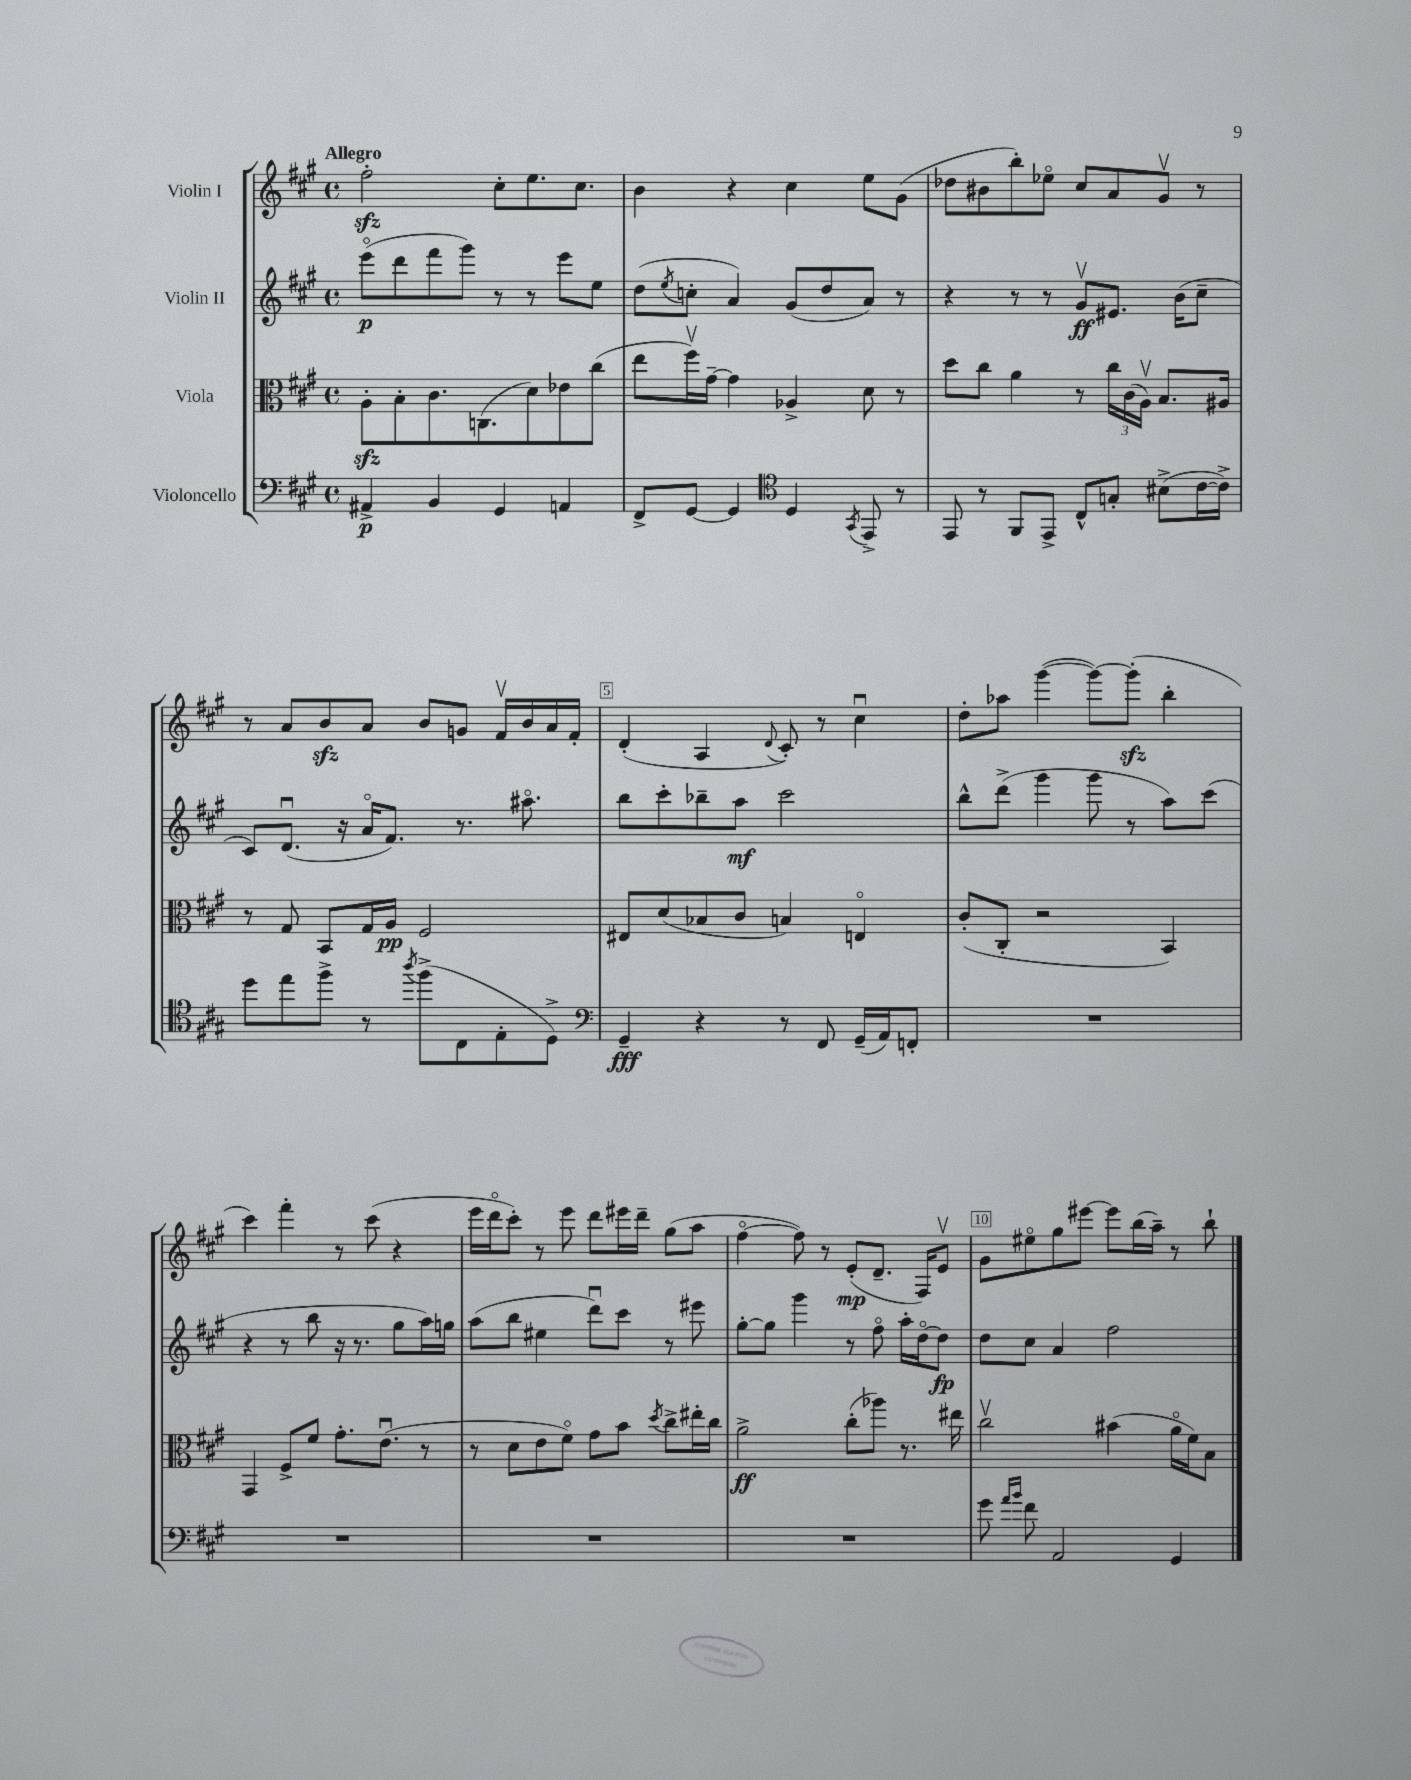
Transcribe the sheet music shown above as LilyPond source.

<<
\new StaffGroup <<
\new Staff = "s0" \with { instrumentName = "Violin I" } {
    \clef treble \key a \major \defaultTimeSignature \time 4/4 \tempo "Allegro"
    fis''2-.\sfz cis''8-. e''8. cis''8. |
    b'4 r4 cis''4 e''8 gis'8( |
    des''8 bis'8 b''8-.) ees''8\flageolet cis''8 a'8 gis'8\upbow r8 |
    r8 a'8 b'8\sfz a'8 b'8 g'8 fis'16\upbow b'16 a'16 fis'16-. |
    d'4-.( a4 \appoggiatura { d'8 } cis'8-.) r8 cis''4\downbow |
    d''8-. aes''8 gis'''4~( gis'''8~) gis'''8-.\sfz( b''4-. |
    cis'''4) fis'''4-. r8 cis'''8( r4 |
    e'''16 d'''16\flageolet cis'''8-.) r8 e'''8 d'''8 eis'''16 d'''16-- gis''8( a''8 |
    fis''4~\flageolet fis''8) r8 e'8-.\mp( d'8.-- fis16) e'8\upbow |
    gis'8 eis''8\flageolet gis''8 eis'''8~ eis'''8 b''16( a''16--) r8 b''8-! \bar "|." |
}
\new Staff = "s1" \with { instrumentName = "Violin II" } {
    \clef treble \key a \major \defaultTimeSignature \time 4/4
    e'''8\flageolet\p( d'''8 fis'''8 gis'''8) r8 r8 e'''8 e''8 |
    d''8( \acciaccatura { e''8 } c''8-. a'4) gis'8( d''8 a'8) r8 |
    r4 r8 r8 gis'8\upbow\ff eis'8. b'16( cis''8-- |
    cis'8) d'8.\downbow( r16 a'16\flageolet fis'8.) r8. ais''8.\flageolet |
    b''8 cis'''8-. bes''8-- a''8\mf cis'''2 |
    b''8-^ d'''8->( gis'''4 gis'''8 r8 a''8) cis'''8( |
    r4 r8 b''8 r16 r8. gis''8 a''16) g''16 |
    a''8( b''8 eis''4 d'''8\downbow) cis'''8 r8 eis'''8 |
    gis''8~-. gis''8 gis'''4 r8 fis''8\flageolet a''16-. d''16~\flageolet d''8\fp |
    d''8 cis''8 a'4 fis''2 \bar "|." |
}
\new Staff = "s2" \with { instrumentName = "Viola" } {
    \clef alto \key a \major \defaultTimeSignature \time 4/4
    a8-.\sfz b8-. cis'8. c8.( d'8) ees'8 cis''8( |
    e''8 fis''16\upbow) gis'16~-- gis'4 aes4-> d'8 r8 |
    d''8 cis''8 a'4 r8 \tuplet 3/2 { cis''16 cis'16( a16\upbow) } b8. ais16 |
    r8 gis8 b,8 gis16 a16\pp fis2 |
    eis8 d'8( bes8 cis'8 b4) e4\flageolet |
    cis'8-.( cis8-. r2 b,4) |
    gis,4 fis8-> fis'8 gis'8.-. e'8.\downbow( r8 |
    r8 d'8 e'8 fis'8\flageolet) gis'8 b'8 \acciaccatura { d''8 } cis''8-> eis''16-. cis''16 |
    a'2->\ff cis''8-.( aes''8) r8. eis''16 |
    cis''2\upbow bis'4( a'16\flageolet fis'16) b8 \bar "|." |
}
\new Staff = "s3" \with { instrumentName = "Violoncello" } {
    \clef bass \key a \major \defaultTimeSignature \time 4/4
    ais,4->\p b,4 gis,4 a,4 |
    fis,8-> gis,8~ gis,4 \clef tenor d4 \acciaccatura { gis,8 } e,8-> r8 |
    e,8 r8 fis,8 e,8-> cis8-^ g8-. bis8->( cis'16~ cis'16->) |
    d''8 e''8 fis''8-> r8 \acciaccatura { a''8 } fis''8->( cis8 e8-. d8->) |
    \clef bass gis,4--\fff r4 r8 fis,8 gis,16--( a,16) f,8-. |
    R1 |
    R1 |
    R1 |
    R1 |
    gis'8 \grace { a'16 b'16 } fis'8 a,2 gis,4 \bar "|." |
}
>>
>>
\layout { \context { \Score \override BarNumber.break-visibility = ##(#f #t #t) barNumberVisibility = #(every-nth-bar-number-visible 5) \override BarNumber.stencil = #(make-stencil-boxer 0.1 0.3 ly:text-interface::print) } }
